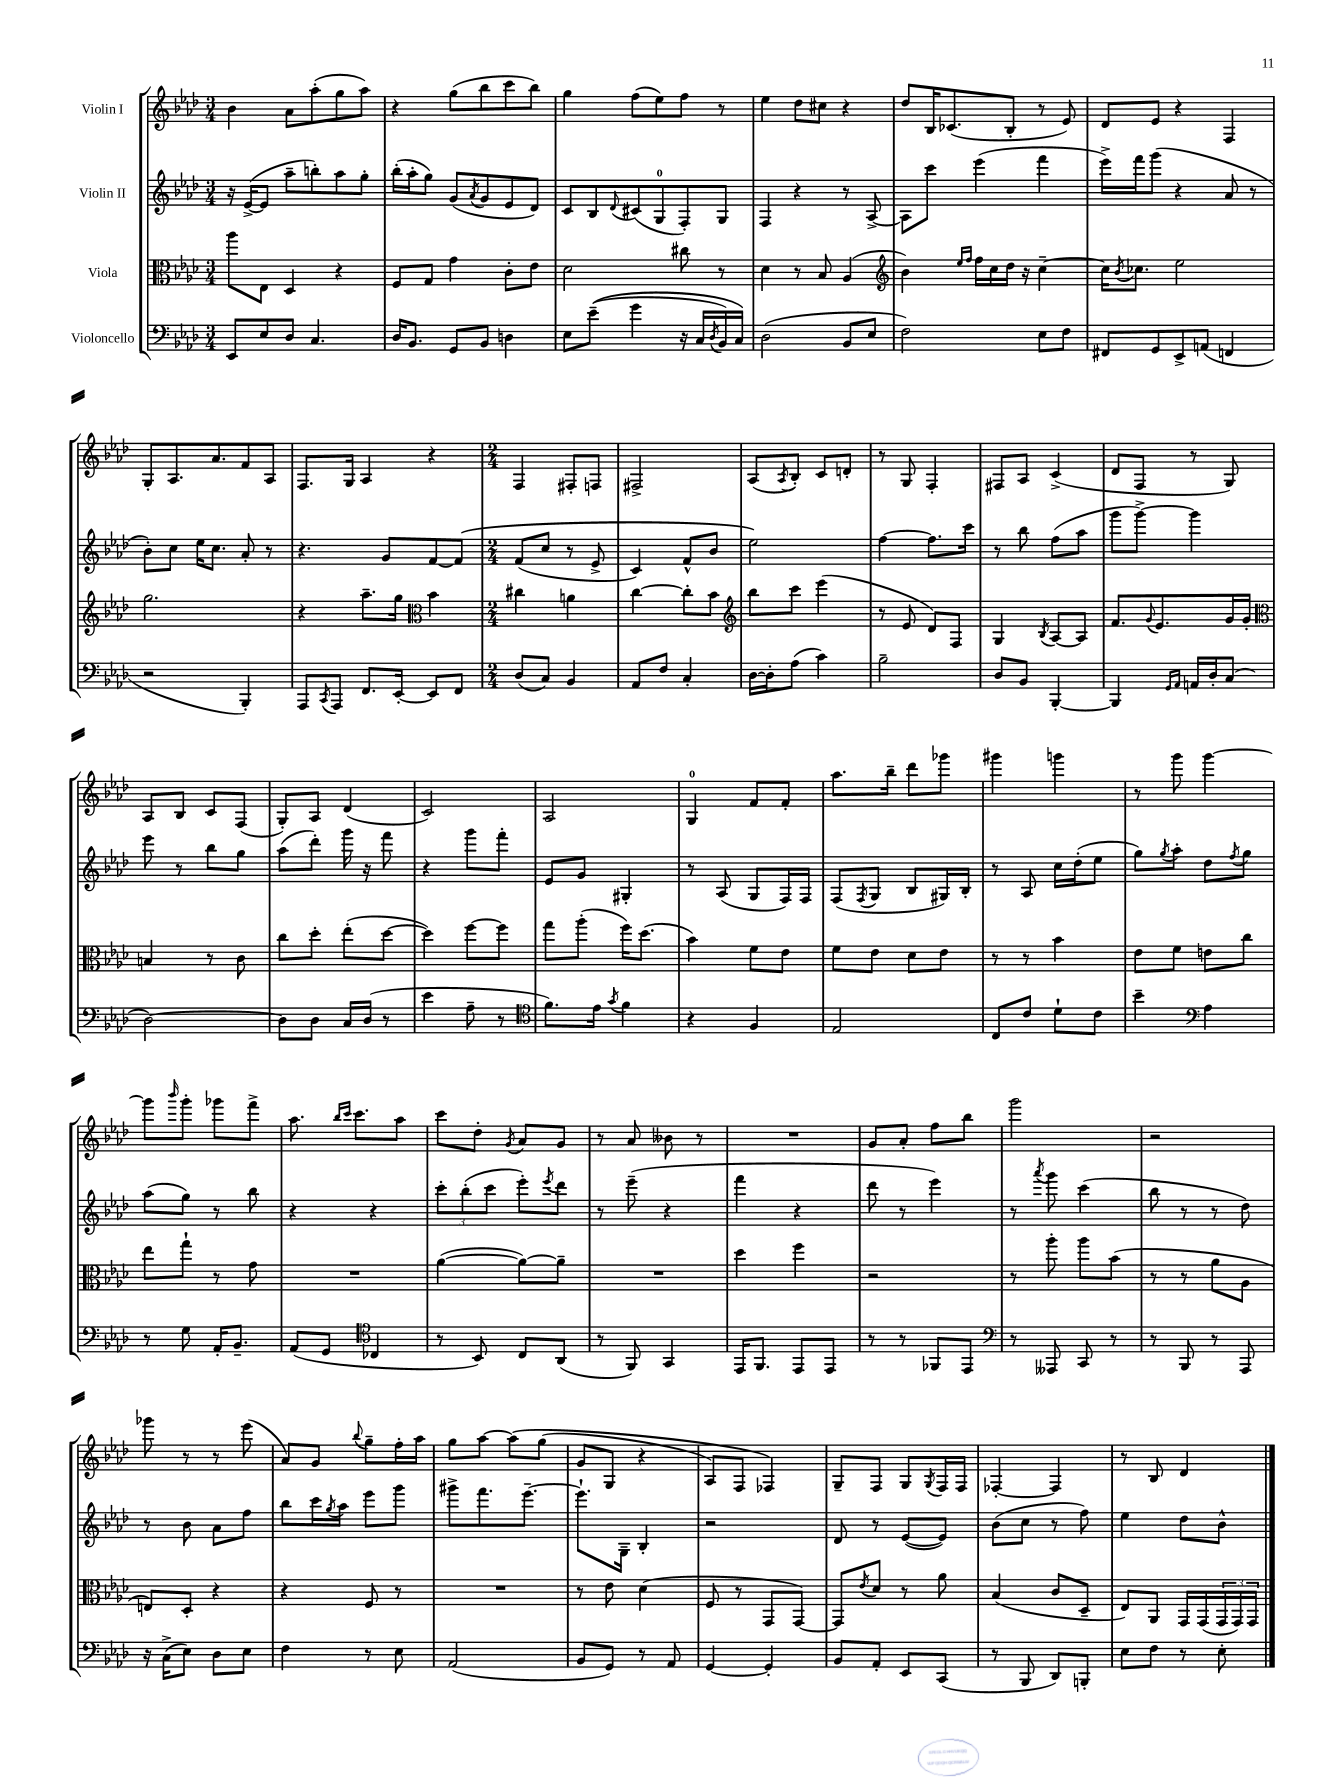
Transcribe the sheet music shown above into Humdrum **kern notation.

**kern	**kern	**kern	**kern
*staff4	*staff3	*staff2	*staff1
*clefF4	*clefC3	*clefG2	*clefG2
*k[b-e-a-d-]	*k[b-e-a-d-]	*k[b-e-a-d-]	*k[b-e-a-d-]
*M3/4	*M3/4	*M3/4	*M3/4
8EE-	8aa-	16r	4b-
.	.	([16e-^	.
8E-	8E-	8e-]	.
8D-	4D-	8aa-~	8a-
4.C	.	8bb')	(8aa-'
.	4r	8aa-	8gg
.	.	8gg'	8aa-)
=	=	=	=
16D-	8F	(16bb-'	4r
8.BB-	.	16aa-'	.
.	8G	8gg)	.
8GG	4g	(8g	(8gg
.	.	8qa-	.
8BB-	.	8g	8bb-
4D	8c'	8e-	8ccc
.	8e-	8d-)	8bb-)
=	=	=	=
8E-	2d-	8c	4gg
&((8e-~	.	8B-	.
.	.	8qqd-	.
4g	.	(8c#	(8ff
.	.	8G	8ee-)
16r	8cc#	8F')	8ff
16C	.	.	.
8qD-	.	.	.
16BB-)	8r	8G	8r
16C&)	.	.	.
=	=	=	=
(2D-	4d-	4F	4ee-
.	8r	4r	8dd-
.	8B-	.	8cc#
8BB-	(4A-	8r	4r
8E-	.	[8A-^	.
=	=	=	=
*	*clefG2	*	*
2F)	4b-)	8A-]	8dd-
.	.	8ccc	16B-
.	.	.	(8.c-
.	16qqee-	.	.
.	16qqff	.	.
.	16ff	(4eee-	.
.	16cc	.	.
.	16dd-	.	8B-'
.	16r	.	.
8E-	[4cc~	4fff	8r
8F	.	.	8e-)
=	=	=	=
8FF#	16cc]	16eee-^)	8d-
.	8qb-	.	.
.	8.cc-	16fff	.
8GG	.	(8ggg	8e-
8EE-^	2ee-	4r	4r
(8AA	.	.	.
4FF	.	8a-	4F
.	.	8r	.
=	=	=	=
2r	2.gg	8b-')	8G'
.	.	8cc	8.A-
.	.	16ee-	.
.	.	8.cc	8.a-
4BBB-')	.	8a-'	8f
.	.	8r	8A-
=	=	=	=
8AAA-	4r	4.r	8.F
8qCC	.	.	.
8AAA-	.	.	.
.	.	.	16G
8.FF	8.aa-~	.	4A-
.	.	8g	.
[16EE-'	16gg	.	.
*	*clefC3	*	*
8EE-]	4b-	[8f	4r
8FF	.	&(8f]	.
=	=	=	=
*M2/4	*M2/4	*M2/4	*M2/4
(8D-	4cc#	(8f	4F
8C)	.	8cc	.
4BB-	4a	8r	8F#'
.	.	8e-^	8F
=	=	=	=
8AA-	[4cc	4c)	2F#^
8F	.	.	.
4C'	8cc']	8f^^	.
.	8b-	8b-	.
=	=	=	=
*	*clefG2	*	*
[16D-	8bb-	2ee-&)	(8A-
16D-']	.	.	.
.	.	.	8qA-
(8A-	8ccc	.	8B-')
4c)	(4eee-	.	8c
.	.	.	8d'
=	=	=	=
2B-~	8r	[4ff	8r
.	8e-	.	8G
.	8d-)	8.ff]	4F'
.	8F	.	.
.	.	16ccc	.
=	=	=	=
8D-	4G	8r	8F#
8BB-	.	8bb-	8A-
.	8qB-	.	.
[4BBB-'	[8A-	(8ff	(4c^
.	8A-]	8aa-	.
=	=	=	=
4BBB-]	8.f	8ggg	8d-
.	.	[8ggg^)	8F
.	8qqg	.	.
.	8.e-	.	.
16qqGG	.	.	.
16qqAA-	.	.	.
16AA	.	4ggg]	8r
16D-'	.	.	.
(8C	16g	.	8G)
.	16g'	.	.
=	=	=	=
*	*clefC3	*	*
[2D-)	4B	8eee-	8A-
.	.	8r	8B-
.	8r	8bb-	8c
.	8c	8gg	(8F
=	=	=	=
8D-]	8cc	(8aa-	8G')
8D-	8dd-'	8ddd-')	8A-
16C	(8ee-'	16ggg	(4d-
(16D-	.	16r	.
8r	[8dd-	8fff	.
=	=	=	=
4e-	4dd-])	4r	2c)
8A-~	[8ff	8ggg	.
8r	8ff]	8fff'	.
=	=	=	=
*clefC4	*	*	*
8.f)	8gg	8e-	2A-
.	(8aa-'	8g	.
16e-	.	.	.
8qg	.	.	.
4f	16ff)	4G#'	.
.	(8.dd-	.	.
=	=	=	=
4r	4b-)	8r	4G
.	.	(8A-	.
4F	8f	8G	8f
.	8e-	16F)	8f'
.	.	16F	.
=	=	=	=
2E-	8f	(8F	8.aa-
.	.	8qF	.
.	8e-	8G	.
.	.	.	16bb-~
.	8d-	8B-	8ddd-
.	8e-	16G#)	8ggg-
.	.	16B-'	.
=	=	=	=
8C	8r	8r	4ggg#
8c	8r	8A-	.
8d-`	4b-	16cc	4ggg
.	.	(16dd-'	.
8c	.	8ee-	.
=	=	=	=
4b-~	8e-	8gg)	8r
.	.	8qgg	.
.	8f	8aa-'	8ggg
*clefF4	*	*	*
4A-	8e	8dd-	[4ggg
.	.	8qff	.
.	8cc	8gg	.
=	=	=	=
8r	8ee-	(8aa-	8ggg]
.	.	.	16qqbbb-
8G	8gg`	8gg)	8ggg'
16AA-'	8r	8r	8ggg-
8.BB-~	.	.	.
.	8g	8bb-	8fff^
=	=	=	=
(8AA-	2r	4r	8.aa-
8GG	.	.	.
.	.	.	16qqbb-
.	.	.	16qqccc
.	.	.	8.ccc
*clefC4	*	*	*
4C-	.	4r	.
.	.	.	8aa-
=	=	=	=
8r	([4a-	12ccc'	8ccc
.	.	(12bb-'	.
8BB-)	.	.	8dd-'
.	.	12ccc	.
.	.	.	8qg
8C	8a-_)	8eee-')	8a-
.	.	8qeee-	.
(8AA-	8a-~]	8ddd-	8g
=	=	=	=
8r	2r	8r	8r
8FF)	.	(8eee-~	8a-
4GG	.	4r	8b--
.	.	.	8r
=	=	=	=
16EE-	4dd-	4fff	2r
8.FF	.	.	.
8EE-	4ff	4r	.
8EE-	.	.	.
=	=	=	=
8r	2r	8ddd-	8g
8r	.	8r	8a-'
8FF-	.	4eee-)	8ff
8EE-	.	.	8bb-
=	=	=	=
*clefF4	*	*	*
8r	8r	8r	2ggg
.	.	8qaaa-	.
8AAA--	8aa-'	8ggg	.
8CC	8aa-	(4ccc	.
8r	(8b-	.	.
=	=	=	=
8r	8r	8bb-	2r
8BBB-	8r	8r	.
8r	8a-	8r	.
8AAA-	8A-	8dd-)	.
=	=	=	=
16r	8E)	8r	8ggg-
(16C^	.	.	.
8E-)	8D-'	8b-	8r
8D-	4r	8a-	8r
8E-	.	8ff	(8eee-
=	=	=	=
4F	4r	8bb-	8a-)
.	.	16ccc	8g
.	.	8qgg	.
.	.	16aa-	.
.	.	.	8qqbb-
8r	8F	8eee-	8gg~
8E-	8r	8ggg	16ff'
.	.	.	16aa-
=	=	=	=
(2AA-	2r	8ggg#^	8gg
.	.	8.fff	[8aa-
.	.	.	&(8aa-]
.	.	[8.eee-~	.
.	.	.	(8gg
=	=	=	=
8BB-	8r	8.eee-`]	8g
8GG)	8e-	.	8G
.	.	16G~	.
8r	(4d-	4B-'	4r
8AA-	.	.	.
=	=	=	=
[4GG	8F	2r	8A-)
.	8r	.	8F
4GG']	8GG	.	4F-&)
.	[8GG)	.	.
=	=	=	=
8BB-	8GG]	8d-	8G~
.	8qe-	.	.
8AA-'	8d-	8r	8F
8EE-	8r	([8e-	8G
.	.	.	8qG
(8CC	8a-	8e-])	16F
.	.	.	16F
=	=	=	=
8r	(4B-	(8b-	[4F-'
8BBB-	.	8cc	.
8DD-)	8c	8r	4F-]
8BBB'	8D-~	8ff)	.
=	=	=	=
8E-	8E-)	4ee-	8r
8F	8AA-	.	8B-
8r	16GG	8dd-	4d-
.	(16GG	.	.
8E-'	24GG	8b-^^	.
.	24GG)	.	.
.	24GG	.	.
==	==	==	==
*-	*-	*-	*-
